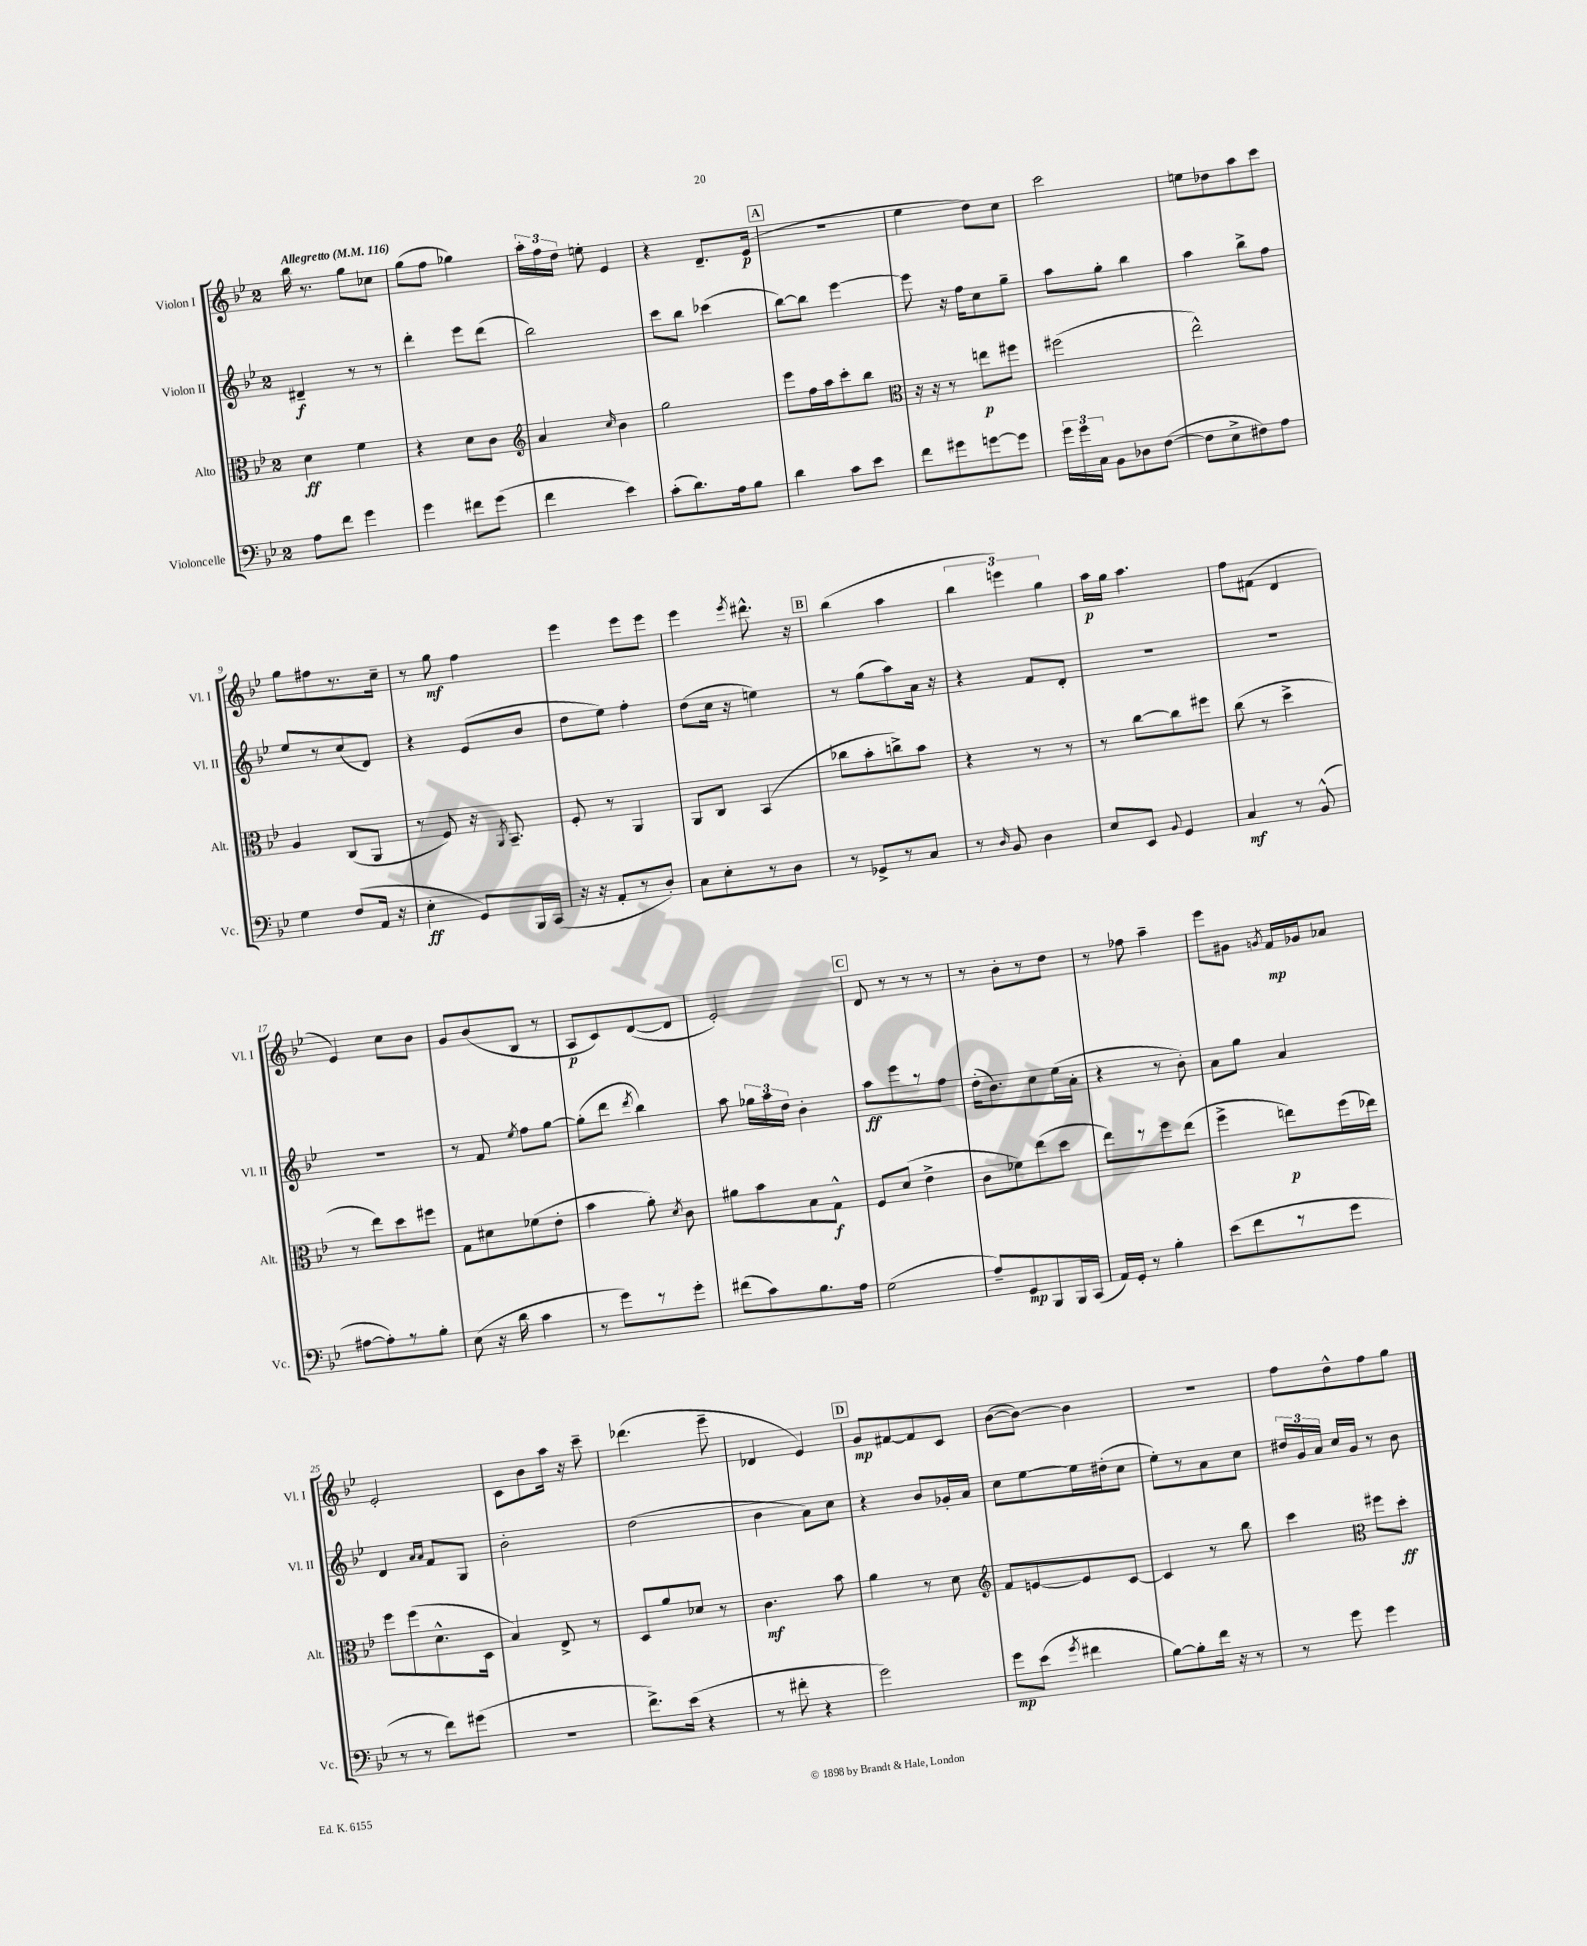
<<
\new StaffGroup <<
\new Staff = "s0" \with { instrumentName = "Violon I" shortInstrumentName = "Vl. I" } {
    \clef treble \key bes \major \once \override Staff.TimeSignature.style = #'single-digit \time 2/4 \tempo "Allegretto" 4 = 116
    \autoBeamOff bes''16 r8. g''8[ ces''8] |
    g''8[( f''8] ges''4) |
    \tuplet 3/2 { a''16[-. f''16 d''16] } e''8-. ees'4 |
    r4 d'8.[-- ees'16]\p( |
    \mark \markup { \box "A" } R2 |
    ees''4 d''8[) c''8] |
    c'''2 |
    e''8[ des''8 a''8 c'''8] |
    g''8[ fis''8 r8. c''16]-- |
    r8 g''8\mf f''4 |
    ees'''4 ees'''8[ ees'''8] |
    ees'''4 \acciaccatura { ees'''8 } dis'''8.-^ r16 |
    \mark \markup { \box "B" } bes''4( a''4 |
    \tuplet 3/2 { bes''4 e'''4) g''4 } |
    a''16[\p g''16] a''4. |
    f''8[ fis'8]( d'4 |
    ees'4) c''8[ bes'8] |
    g'8[ bes'8( bes8] r8 |
    a8[\p c'8) d'8~( d'8] |
    ees'2-.) |
    \mark \markup { \box "C" } d'8 r8 r8 r8 |
    r8 bes'8[-. r8 d''8] |
    r8 fes''8 a''4-- |
    ees'''8[ gis'8] \acciaccatura { g'8 } f'16[\mp ges'16 aes'8] |
    ees'2-. |
    c'8[ bes'8 a''16] r16 c'''8-- |
    des'''4.( ees'''8-- |
    des'4 ees'4) |
    \mark \markup { \box "D" } g'8[\mp fis'8~ fis'8 c'8] |
    bes'8[~( bes'8]~) bes'4 |
    r2 |
    f''8[ d''8-^ f''8 g''8] \bar "|." |
}
\new Staff = "s1" \with { instrumentName = "Violon II" shortInstrumentName = "Vl. II" } {
    \clef treble \key bes \major \once \override Staff.TimeSignature.style = #'single-digit \time 2/4
    \autoBeamOff dis'4--\f r8 r8 |
    d'''4-. ees'''8[ d'''8]( |
    bes''2) |
    c'''8[ bes''8] ces'''4( |
    \mark \markup { \box "A" } bes''8[~) bes''8] ees'''4~ |
    ees'''8 r16 f''16[ c''8 g''8]-- |
    a''8[ g''8]-. bes''4 |
    a''4 bes''8[-> f''8] |
    ees''8[ r8 c''8( d'8]) |
    r4 ees'8[( bes'8] |
    d''8[ ees''8]) f''4-. |
    d''8[( c''16] r16 e''4) |
    \mark \markup { \box "B" } r8 g''8[( a''8) a'16] r16 |
    r4 f'8[ d'8]-. |
    R2 |
    R2 |
    R2 |
    r8 f'8 \acciaccatura { ees''8 } f''8[ g''8]~ |
    g''8[-.( d'''8] \acciaccatura { d'''8 } bes''4) |
    a''8 \tuplet 3/2 { ges''16[ a''16 d''16] } bes'4-. |
    \mark \markup { \box "C" } a''8[\ff ees'''8 r8 f''8] |
    d''16[-.( bes'8.) c''8 ees''16( a'16]-. |
    r4 r8 bes'8-.) |
    a'8[ g''8] a'4 |
    d'4 \grace { a'16[ a'16] } f'8[ g8] |
    bes'2-. |
    d''2( |
    bes'4 a'8[) c''8] |
    \mark \markup { \box "D" } r4 bes'8[ ges'16-. a'16] |
    c''8[ ees''8~ ees''16 dis''16-.( c''8] |
    ees''8[-.) r8 a'8 c''8] |
    \tuplet 3/2 { dis''16[ g'16 a'16] } c''16[ g'16] r8 bes'8 \bar "|." |
}
\new Staff = "s2" \with { instrumentName = "Alto" shortInstrumentName = "Alt." } {
    \clef alto \key bes \major \once \override Staff.TimeSignature.style = #'single-digit \time 2/4
    \autoBeamOff d'4\ff f'4 |
    r4 d'8[ c'8] |
    \clef treble a'4 \grace { c''16 } bes'4 |
    g''2 |
    \mark \markup { \box "A" } ees'''8[ f''16 a''16 c'''8-. bes''8] |
    \clef alto r16 r16 r8 e''8[\p fis''8] |
    fis''2( |
    ees''2-^) |
    a4 c8[( a,8] |
    r8 f8) r16 \acciaccatura { a,8 } bes,8.-- |
    f8-. r8 a,4 |
    a,8[ c8] bes,4( |
    \mark \markup { \box "B" } ces''8[ bes'8-. c''8->) bes'8] |
    r4 r8 r8 |
    r8 c''8[~ c''8 fis''8] |
    c''8( r8 d''4-> |
    r8 ees''8[) d''8 fis''8] |
    g8[ dis'8 fes'8( ees'8]-. |
    bes'4 a'8-.) \acciaccatura { d'8 } c'8 |
    ais'8[ bes'8 bes8 g8]-^\f |
    \mark \markup { \box "C" } f8[ d'8]( ees'4-> |
    c'8[ fes'8) ees''8( d''8] |
    ees''8[) r8 f''8 ees''8]( |
    f''4-> e''8[\p) f''16( ees''16]) |
    f''8[ f''8( d'8.-^ d16] |
    bes4) ees8-> r8 |
    d8[ a'8 des'8] r8 |
    c'4.\mf bes'8 |
    \mark \markup { \box "D" } a'4 r8 d'8 |
    \clef treble f'8[ e'8~ e'8 c'8]~ |
    c'4 r8 bes''8 |
    c'''4 \clef alto fis''8[ d''8]-.\ff \bar "|." |
}
\new Staff = "s3" \with { instrumentName = "Violoncelle" shortInstrumentName = "Vc." } {
    \clef bass \key bes \major \once \override Staff.TimeSignature.style = #'single-digit \time 2/4
    \autoBeamOff a8[ f'8] g'4 |
    g'4 fis'8[ g'8]( |
    f'4 ees'4) |
    c'8[-.( d'8.) a16 bes8] |
    \mark \markup { \box "A" } d'4 c'8[ ees'8] |
    f'8[ gis'8 g'8~ g'8] |
    \tuplet 3/2 { g'16[ g'16 c16] } bes,8[ des8 f8]~( |
    f8[ ees8-> fis8) a8] |
    g4 f8[( a,16] r16 |
    ees4-.\ff g,8[) bes,,16 c,16]( |
    r16 r16 a,8[-. r8 d8]-.) |
    c8[ ees8-. r8 d8] |
    \mark \markup { \box "B" } r8 ges,8[-> r8 c8] |
    r8 \grace { d16 } bes,8 d4 |
    ees8[ ees,8] \appoggiatura { bes,8 } g,4 |
    c4\mf r8 bes,8-^( |
    ais8[~ ais8-.) r8 bes8]-. |
    ees8( r16 d'16 c'4 |
    r8 g'8[) r8 g'8]-. |
    fis'8[( c'8) bes8. a16] |
    \mark \markup { \box "C" } g2( |
    a8[--) g,8\mp bes,,8 bes,,16 c,16]( |
    a,16[) g,16]-. r8 bes4-. |
    ees'8[( f'8 r8 g'8] |
    r8 r8 f'8[) gis'8]( |
    R2 |
    f'8.[->) ees'16]( r4 |
    r8 fis'8-. r4 |
    \mark \markup { \box "D" } g'2) |
    g'8[\mp ees'8]( \acciaccatura { g'8 } fis'4 |
    bes8[~) bes8-. f'16] r16 r8 |
    r8 g'8 g'4 \bar "|." |
}
>>
>>
